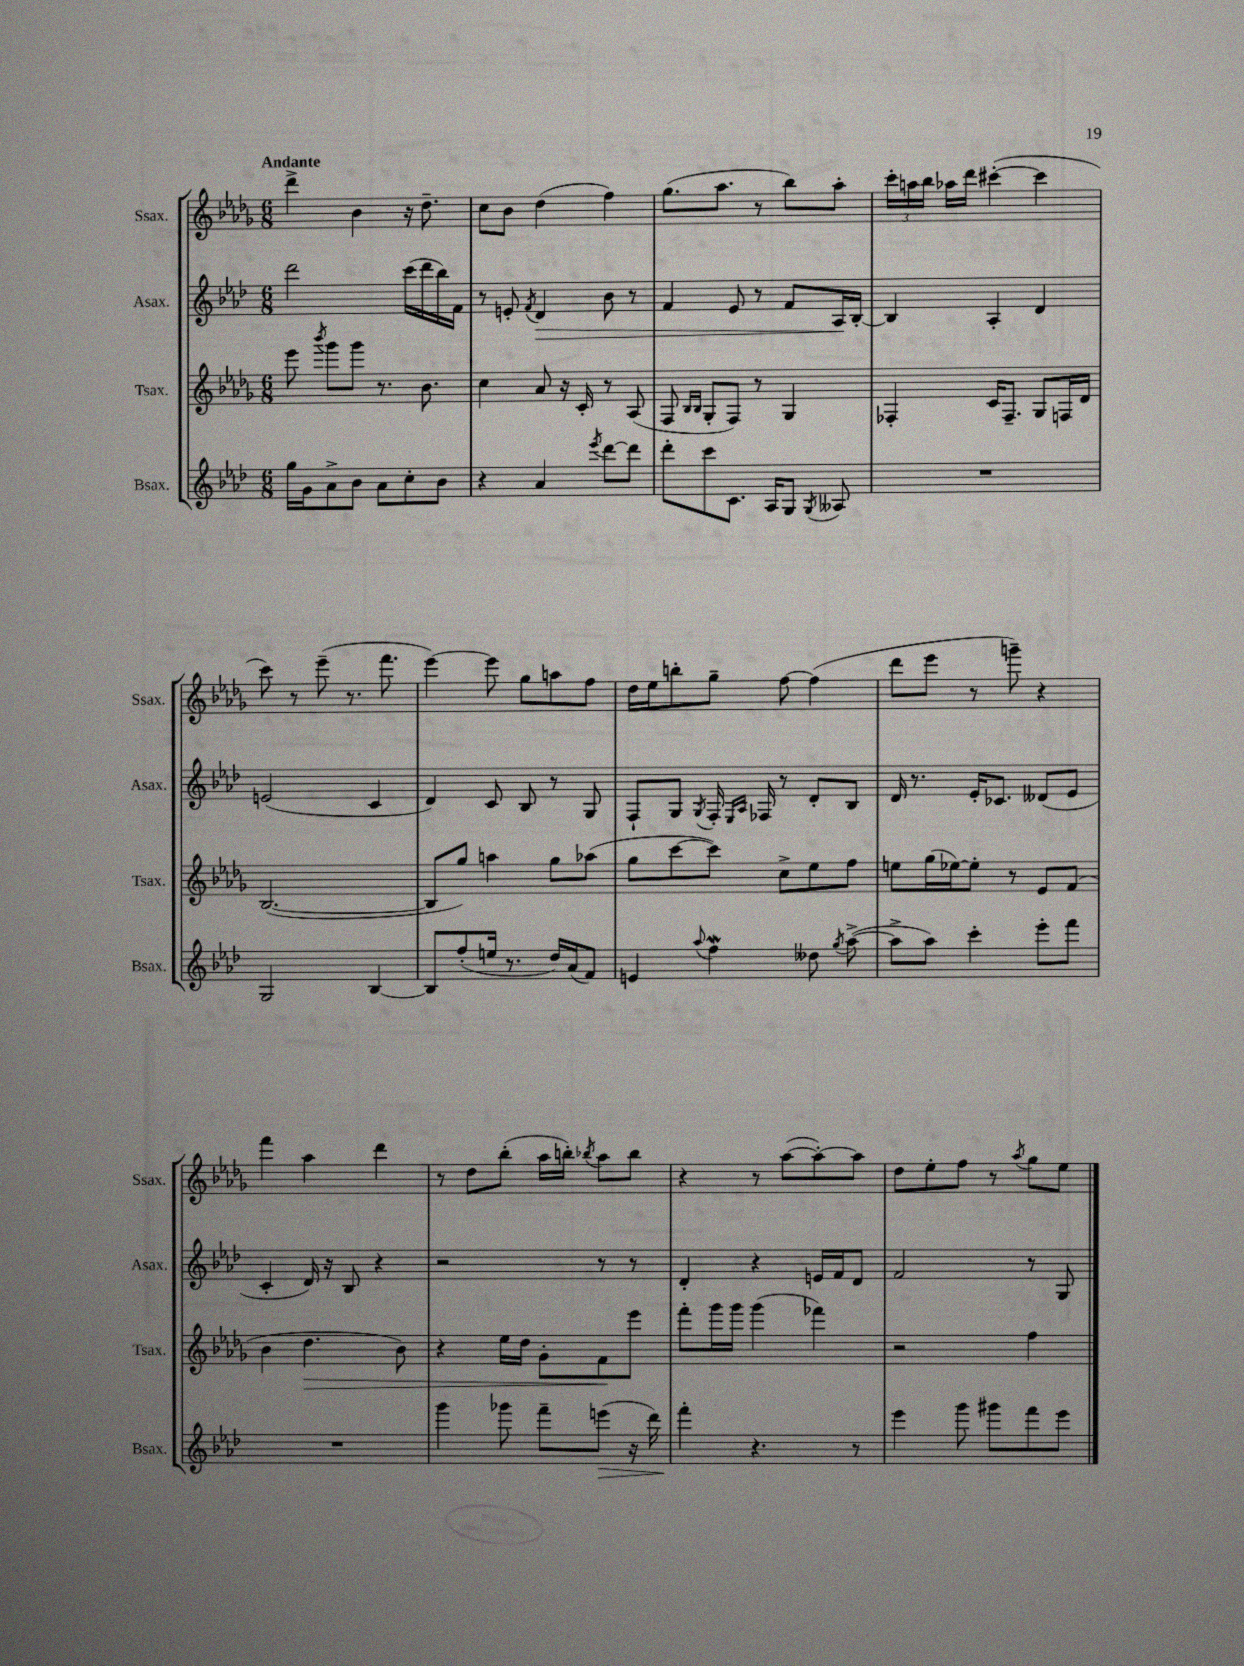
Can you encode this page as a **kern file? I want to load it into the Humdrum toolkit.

**kern	**dynam	**kern	**dynam	**kern	**dynam	**kern
*part4	*part4	*part3	*part3	*part2	*part2	*part1
*staff4	*staff4	*staff3	*staff3	*staff2	*staff2	*staff1
*I"Bsax.	*	*I"Tsax.	*	*I"Asax.	*	*I"Ssax.
*I'Bsax.	*	*I'Tsax.	*	*I'Asax.	*	*I'Ssax.
*clefG2	*	*clefG2	*	*clefG2	*	*clefG2
*k[b-e-a-d-]	*	*k[b-e-a-d-g-]	*	*k[b-e-a-d-]	*	*k[b-e-a-d-g-]
*M6/8	*	*M6/8	*	*M6/8	*	*M6/8
=1	=1	=1	=1	=1	=1	=1
!	!	!	!	!	!	!LO:TX:a:B:t=Andante
16gg\LL	.	8eee-\	.	2ddd-\	.	4ddd-^\
16g\J	.	.	.	.	.	.
.	.	8qbbb-/	.	.	.	.
8a-^\	.	8ggg-\L	.	.	.	.
8b-\J	.	8ggg-\J	.	.	.	4b-\
8a-\L	.	8.r	.	.	.	.
8cc'\	.	.	.	(16ccc\LL	.	16r
.	.	8.b-\	.	16ddd-\	.	8.dd-~\
8b-\J	.	.	.	16bb-\)	.	.
.	.	.	.	16f\JJ	.	.
=2	=2	=2	=2	=2	=2	=2
4r	.	4cc\	.	8r	.	8cc\L
.	.	.	.	8en'/	.	8b-\J
.	.	.	.	8qf/	.	.
!	!	!	!	!	!LO:HP:b	!
4a-/	.	8a-/	.	4d-/	>	(4dd-\
.	.	16r	.	.	.	.
.	.	16c'/	.	.	.	.
8qeee-/	.	.	.	.	.	.
[8ddd-\L	.	8r	.	8b-\	.	4ff\)
8ddd-\J]	.	(8A-/	.	8r	.	.
=3	=3	=3	=3	=3	=3	=3
8ddd-'\L	.	8F/	.	4f/	.	(8.gg-\L
.	.	16qqB-/LL	.	.	.	.
.	.	16qqB-/JJ	.	.	.	.
8ccc\	.	8G-'/L	.	.	.	.
.	.	.	.	.	.	8.aa-\J
8.c\J	.	8F/J)	.	8e-/	.	.
.	.	8r	.	8r	.	8r
16A-/KL	.	.	.	.	.	.
8G/J	.	4G-/	.	8f/L	.	8bb-\L)
8qG/	.	.	.	.	.	.
8A--X/	.	.	.	16A-/L	.	8aa-'\J
.	.	.	.	[16B-'/JJ	]	.
=4	=4	=4	=4	=4	=4	=4
2.r	.	4F-X'/	.	4B-/]	.	24ccc'\LL
.	.	.	.	.	.	24aan\
.	.	.	.	.	.	24bb-\JJ
.	.	.	.	.	.	16aa-X\LL
.	.	.	.	.	.	16ddd-\JJ
.	.	16c/KL	.	4A-'/	.	([4ccc#X'\
.	.	8.F-~/J	.	.	.	.
.	.	8G-/L	.	4d-/	.	4ccc#\]
.	.	16Fn/L	.	.	.	.
.	.	16d-/JJ	.	.	.	.
!!LO:LB:g=z
=5	=5	=5	=5	=5	=5	=5
2G/	.	([2.B-/	.	(2en/	.	8ccc\)
.	.	.	.	.	.	8r
.	.	.	.	.	.	(8eee-~\
.	.	.	.	.	.	8.r
[4B-/	.	.	.	4c/	.	.
.	.	.	.	.	.	8.fff\
=6	=6	=6	=6	=6	=6	=6
8B-/L]	.	8B-/L]	.	4d-/)	.	[4eee-\)
(8ff'/	.	8gg-/J)	.	.	.	.
16een/Jk	.	4aan\	.	8c/	.	8eee-\]
8.r	.	.	.	.	.	.
.	.	.	.	8B-/	.	8gg-\L
16dd-/LL)	.	8gg-\L	.	8r	.	8aan\
(16a-/J	.	.	.	.	.	.
8f/J)	.	(8aa-X\J	.	8G/	.	8ff\J
=7	=7	=7	=7	=7	=7	=7
4en/	.	8gg-\L	.	8F`/L	.	16dd-\LL
.	.	.	.	.	.	16ee-\J
.	.	[8ccc\	.	8G/J	.	8bbn'\
8qqaa-/	.	.	.	8qG/	.	.
4ffW\	.	8ccc\J])	.	16F'/	.	8gg-~\J
.	.	.	.	16qqE-/LL	.	.
.	.	.	.	16qqA-/JJ	.	.
.	.	.	.	16F-X/	.	.
.	.	8cc^\L	.	8r	.	[8ff\
8dd--X\	.	8ee-\	.	8d-'/L	.	(4ff\]
8qgg/	.	.	.	.	.	.
([8aa-^\	.	8ff\J	.	8B-/J	.	.
=8	=8	=8	=8	=8	=8	=8
8aa-^\L]	.	8een\L	.	16d-/	.	8ddd-\L
.	.	.	.	8.r	.	.
8aa-\J)	.	(16gg-\L	.	.	.	8eee-\J
.	.	[16ee-X\J)	.	.	.	.
4ccc'\	.	8ee-'\J]	.	16e-'/KL	.	8r
.	.	.	.	8.c-X/J	.	.
.	.	8r	.	.	.	8gggn~\)
8eee-'\L	.	8e-/L	.	(8d--X/L	.	4r
8fff\J	.	(8f/J	.	8e-/J	.	.
!!LO:LB:g=z
=9	=9	=9	=9	=9	=9	=9
2.r	.	4b-\	.	4c'/	.	4fff\
!	!	!	!LO:HP:b	!	!	!
.	.	4.dd-\	>	16d-/)	.	4aa-\
.	.	.	.	16r	.	.
.	.	.	.	8B-/	.	.
.	.	.	.	4r	.	4ddd-\
.	.	8b-\)	.	.	.	.
=10	=10	=10	=10	=10	=10	=10
4ggg\	.	4r	.	2r	.	8r
.	.	.	.	.	.	8dd-\L
8ggg-X\	.	16ee-\LL	.	.	.	(8bb-'\J
.	.	16dd-\JJ	.	.	.	.
8fff~\L	.	8g-'\L	.	.	.	16aa-\LL
.	.	.	.	.	.	16bbn'\JJ)
.	.	.	.	.	.	8qbb-X/
!	!LO:HP:b	!	!	!	!	!
(8eeen\J	>	8f\	.	8r	.	8aa-\L
16r	.	8eee-\J	]	8r	.	8bb-\J
16ddd-\)	.	.	.	.	.	.
=11	=11	=11	=11	=11	=11	=11
4fff'\	.	8fff'\L	.	4d-'/	.	4r
.	.	16ggg-\L	.	.	.	.
.	.	16ggg-\JJ	.	.	.	.
4.r	]	(4ggg-\	.	4r	.	8r
.	.	.	.	.	.	([8aa-\L
.	.	4fff-X\)	.	16en/LL	.	8aa-'\_)
.	.	.	.	16f/J	.	.
8r	.	.	.	8d-/J	.	8aa-\J]
=12	=12	=12	=12	=12	=12	=12
4eee-\	.	2r	.	2f/	.	8dd-\L
.	.	.	.	.	.	8ee-'\
8ggg\	.	.	.	.	.	8ff\J
8ggg#X\L	.	.	.	.	.	8r
.	.	.	.	.	.	8qaa-/
8fff\	.	4ff\	.	8r	.	8gg-\L
8eee-\J	.	.	.	8G/	.	8ee-\J
==	==	==	==	==	==	==
*-	*-	*-	*-	*-	*-	*-
